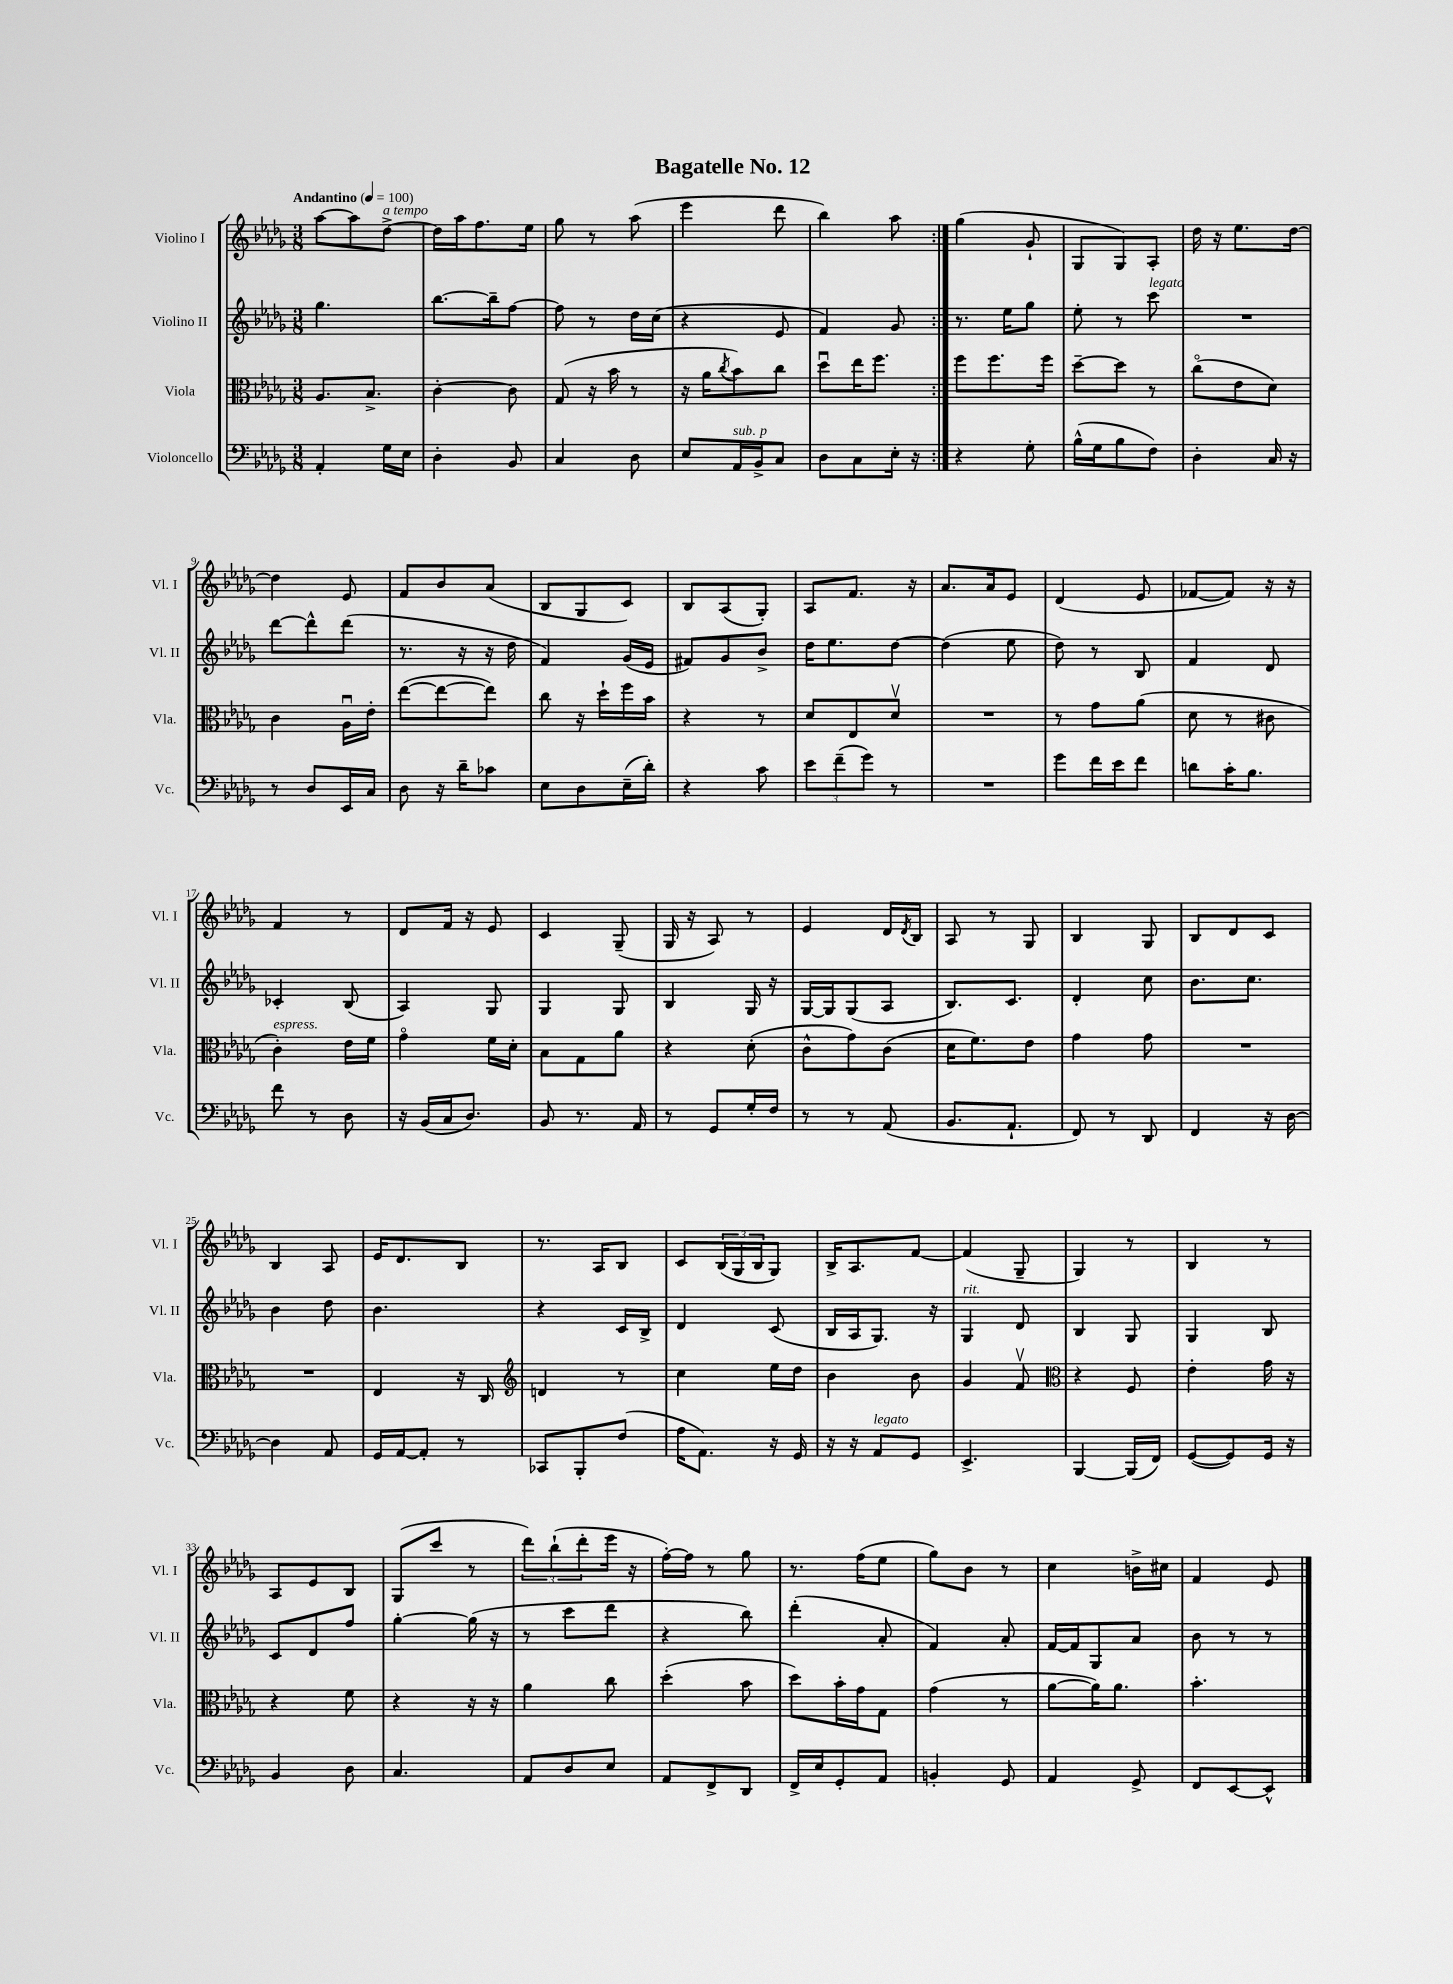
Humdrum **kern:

**kern	**kern	**kern	**kern
*staff4	*staff3	*staff2	*staff1
*clefF4	*clefC3	*clefG2	*clefG2
*k[b-e-a-d-g-]	*k[b-e-a-d-g-]	*k[b-e-a-d-g-]	*k[b-e-a-d-g-]
*M3/8	*M3/8	*M3/8	*M3/8
*MM100	*MM100	*MM100	*MM100
4AA-'/	8.A-/L	4.gg-\	[8aa-\L
.	.	.	8aa-\]
.	8.B-^/J	.	.
16G-\LL	.	.	[8dd-^\J
16E-\JJ	.	.	.
=	=	=	=
4D-'\	[4c'\	[8.bb-\L	16dd-\]LL
.	.	.	16aa-\J
.	.	.	8.ff\
.	.	16bb-~\]k	.
8BB-/	8c\]	[8ff\J	.
.	.	.	16ee-\Jk
=	=	=	=
4C/	(8G-/	8ff\]	8gg-\
.	16r	8r	8r
.	16b-\	.	.
8D-\	8r	16dd-\LL	(8aa-\
.	.	(16cc\JJ	.
=	=	=	=
8E-/L	16r	4r	4eee-\
.	16a-\LK	.	.
.	8qcc/	.	.
16AA-/L	8b-\)	.	.
16BB-^/J	.	.	.
8C/J	8cc\J	8e-/	8ddd-\
=	=	=	=
8D-\L	8dd-u\L	4f/)	4bb-\)
8C\	16ee-\K	.	.
.	8.ff\J	.	.
16E-'\Jk	.	8g-/	8aa-\
16r	.	.	.
=:|!	=:|!	=:|!	=:|!
4r	8ff\L	8.r	(4gg-\
.	8.ff\	.	.
.	.	16ee-\LK	.
8G-'\	.	8gg-\J	8g-`/
.	16ff\Jk	.	.
=	=	=	=
(16B-^^\LL	[8dd-~\L	8ee-'\	8G-/L
16G-\J	.	.	.
8B-\	8dd-\]J	8r	8G-/)
8F\J)	8r	8ccc\	8A-'/J
=	=	=	=
4D-'\	(8cco\L	4.r	16dd-\
.	.	.	16r
.	8e-\	.	8.ee-\L
16C/	8d-\J)	.	.
16r	.	.	[16dd-\Jk
=	=	=	=
8r	4c\	[8ddd-\L	4dd-\]
8D-/L	.	8ddd-^^\]	.
16EE-/L	16A-u\LL	(8ddd-\J	8e-/
16C/JJ	16e-'\JJ	.	.
=	=	=	=
8D-\	([8ee-\L	8.r	8f/L
16r	8ee-\_	.	8b-/
16d-~\LK	.	16r	.
8c-\J	8ee-\]J)	16r	(8a-/J
.	.	16dd-\	.
=	=	=	=
8E-\L	8cc\	4f/)	8B-/L
8D-\	16r	.	8G-/
.	16dd-`\LL	.	.
(16E-~\L	16ff\	(16g-/LL	8c/J)
16d-'\JJ)	16b-\JJ	16e-/JJ	.
=	=	=	=
4r	4r	8f#/L)	8B-/L
.	.	8g-/	(8A-/
8c\	8r	8b-^/J	8G-'/J)
=	=	=	=
12e-\L	8d-/L	16dd-\LK	8A-/L
.	.	8.ee-\	.
(12f~\	.	.	.
.	8E-/	.	8.f/J
12g-\J)	.	.	.
8r	8d-v/J	[8dd-\J	.
.	.	.	16r
=	=	=	=
4.r	4.r	(4dd-\]	8.a-/L
.	.	.	16a-/k
.	.	8ee-\	8e-/J
=	=	=	=
8g-\L	8r	8dd-\)	(4d-/
16f\L	8g-\L	8r	.
16e-\J	.	.	.
8f\J	(8a-\J	8B-/	8e-/
=	=	=	=
8d\L	8d-\	4f/	[8f-/L
16c'\K	8r	.	8f-/]J)
8.B-\J	.	.	.
.	8c#\	8d-/	16r
.	.	.	16r
=	=	=	=
8f\	4c'\)	4c-'/	4f/
8r	.	.	.
8D-\	16e-\LL	(8B-/	8r
.	16f\JJ	.	.
=	=	=	=
16r	4g-o\	4A-/)	8d-/L
(16BB-/LL	.	.	.
16C/J	.	.	16f/Jk
8.D-/J)	.	.	16r
.	16f\LL	8G-/	8e-/
.	16d-'\JJ	.	.
=	=	=	=
8BB-/	8B-\L	4G-/	4c/
8.r	8G-\	.	.
.	8a-\J	8G-/	(8G-~/
16AA-/	.	.	.
=	=	=	=
8r	4r	4B-/	16G-/
.	.	.	16r
8GG-/L	.	.	8A-/)
16G-'/L	(8d-'\	16G-/	8r
16F/JJ	.	16r	.
=	=	=	=
8r	8c^^\L	[16G-/LL	4e-/
.	.	16G-/]J	.
8r	8g-\)	(8G-/	.
(8AA-/	(8c\J	8A-/J	16d-/LL
.	.	.	8qd-/
.	.	.	16B-/JJ
=	=	=	=
8.BB-/L	16d-\LK	8.B-/L)	8A-/
.	8.f\)	.	.
.	.	.	8r
8.AA-`/J	.	8.c/J	.
.	8e-\J	.	8G-/
=	=	=	=
8FF/)	4g-\	4d-'/	4B-/
8r	.	.	.
8DD-/	8g-\	8cc\	8G-/
=	=	=	=
4FF/	4.r	8.b-\L	8B-/L
.	.	.	8d-/
.	.	8.cc\J	.
16r	.	.	8c/J
[16D-\	.	.	.
=	=	=	=
4D-\]	4.r	4b-\	4B-/
8AA-/	.	8dd-\	8A-/
=	=	=	=
16GG-/LL	4E-/	4.b-\	16e-/LK
[16AA-/J	.	.	8.d-/
8AA-'/]J	.	.	.
8r	16r	.	8B-/J
.	16C/	.	.
=	=	=	=
*	*clefG2	*	*
8CC-/L	4d/	4r	8.r
8BBB-'/	.	.	.
.	.	.	16A-/LK
(8F/J	8r	16c/LL	8B-/J
.	.	16B-^/JJ	.
=	=	=	=
16A-\LK	4cc\	4d-/	8c/L
8.AA-\J)	.	.	.
.	.	.	(24B-/L
.	.	.	24G-/
.	.	.	24B-/J
16r	16ee-\LL	(8c/	8G-/J)
16GG-/	16dd-\JJ	.	.
=	=	=	=
16r	4b-\	16B-/LL	16B-^/LK
16r	.	16A-/J	8.A-/
8AA-/L	.	8.G-/J)	.
8GG-/J	8b-\	.	[8f/J
.	.	16r	.
=	=	=	=
4.EE-^/	4g-/	4G-/	(4f/]
.	8fv/	8d-/	8G-~/
=	=	=	=
*	*clefC3	*	*
[4BBB-/	4r	4B-/	4G-/)
(16BBB-/]LL	8F/	8G-/	8r
16FF/JJ)	.	.	.
=	=	=	=
([8GG-/L	4e-'\	4G-/	4B-/
8GG-/])	.	.	.
16GG-/Jk	16g-\	8B-/	8r
16r	16r	.	.
=	=	=	=
4BB-/	4r	8c/L	8A-/L
.	.	8d-/	8e-/
8D-\	8f\	8ff/J	8B-/J
=	=	=	=
4.C/	4r	[4gg-'\	(8G-/L
.	.	.	8ccc/J
.	16r	(16gg-\]	8r
.	16r	16r	.
=	=	=	=
8AA-/L	4a-\	8r	12ddd-\L)
.	.	.	(12bb-`\
8D-/	.	8ccc\L	.
.	.	.	12ddd-'\
8E-/J	8cc\	8ddd-\J	16eee-\Jk
.	.	.	16r
=	=	=	=
8AA-/L	(4dd-'\	4r	[16ff'\LL)
.	.	.	16ff\]JJ
8FF^/	.	.	8r
8DD-/J	8b-\	8bb-\)	8gg-\
=	=	=	=
16FF^/LL	8dd-\L)	(4ddd-'\	8.r
16E-/J	.	.	.
8GG-'/	16b-'\L	.	.
.	16g-\J	.	(16ff\LK
8AA-/J	8G-\J	8a-'/	8ee-\J
=	=	=	=
4BB'/	(4g-\	4f/)	8gg-\L)
.	.	.	8b-\J
8GG-/	8r	8a-'/	8r
=	=	=	=
4AA-/	[8a-\L	[16f/LL	4cc\
.	.	16f/]J	.
.	16a-\]K)	8G-/	.
.	8.a-\J	.	.
8GG-^/	.	8a-/J	16b^\LL
.	.	.	16cc#\JJ
=	=	=	=
8FF/L	4.b-'\	8b-\	4f/
[8EE-/	.	8r	.
8EE-^^/]J	.	8r	8e-/
==	==	==	==
*-	*-	*-	*-
